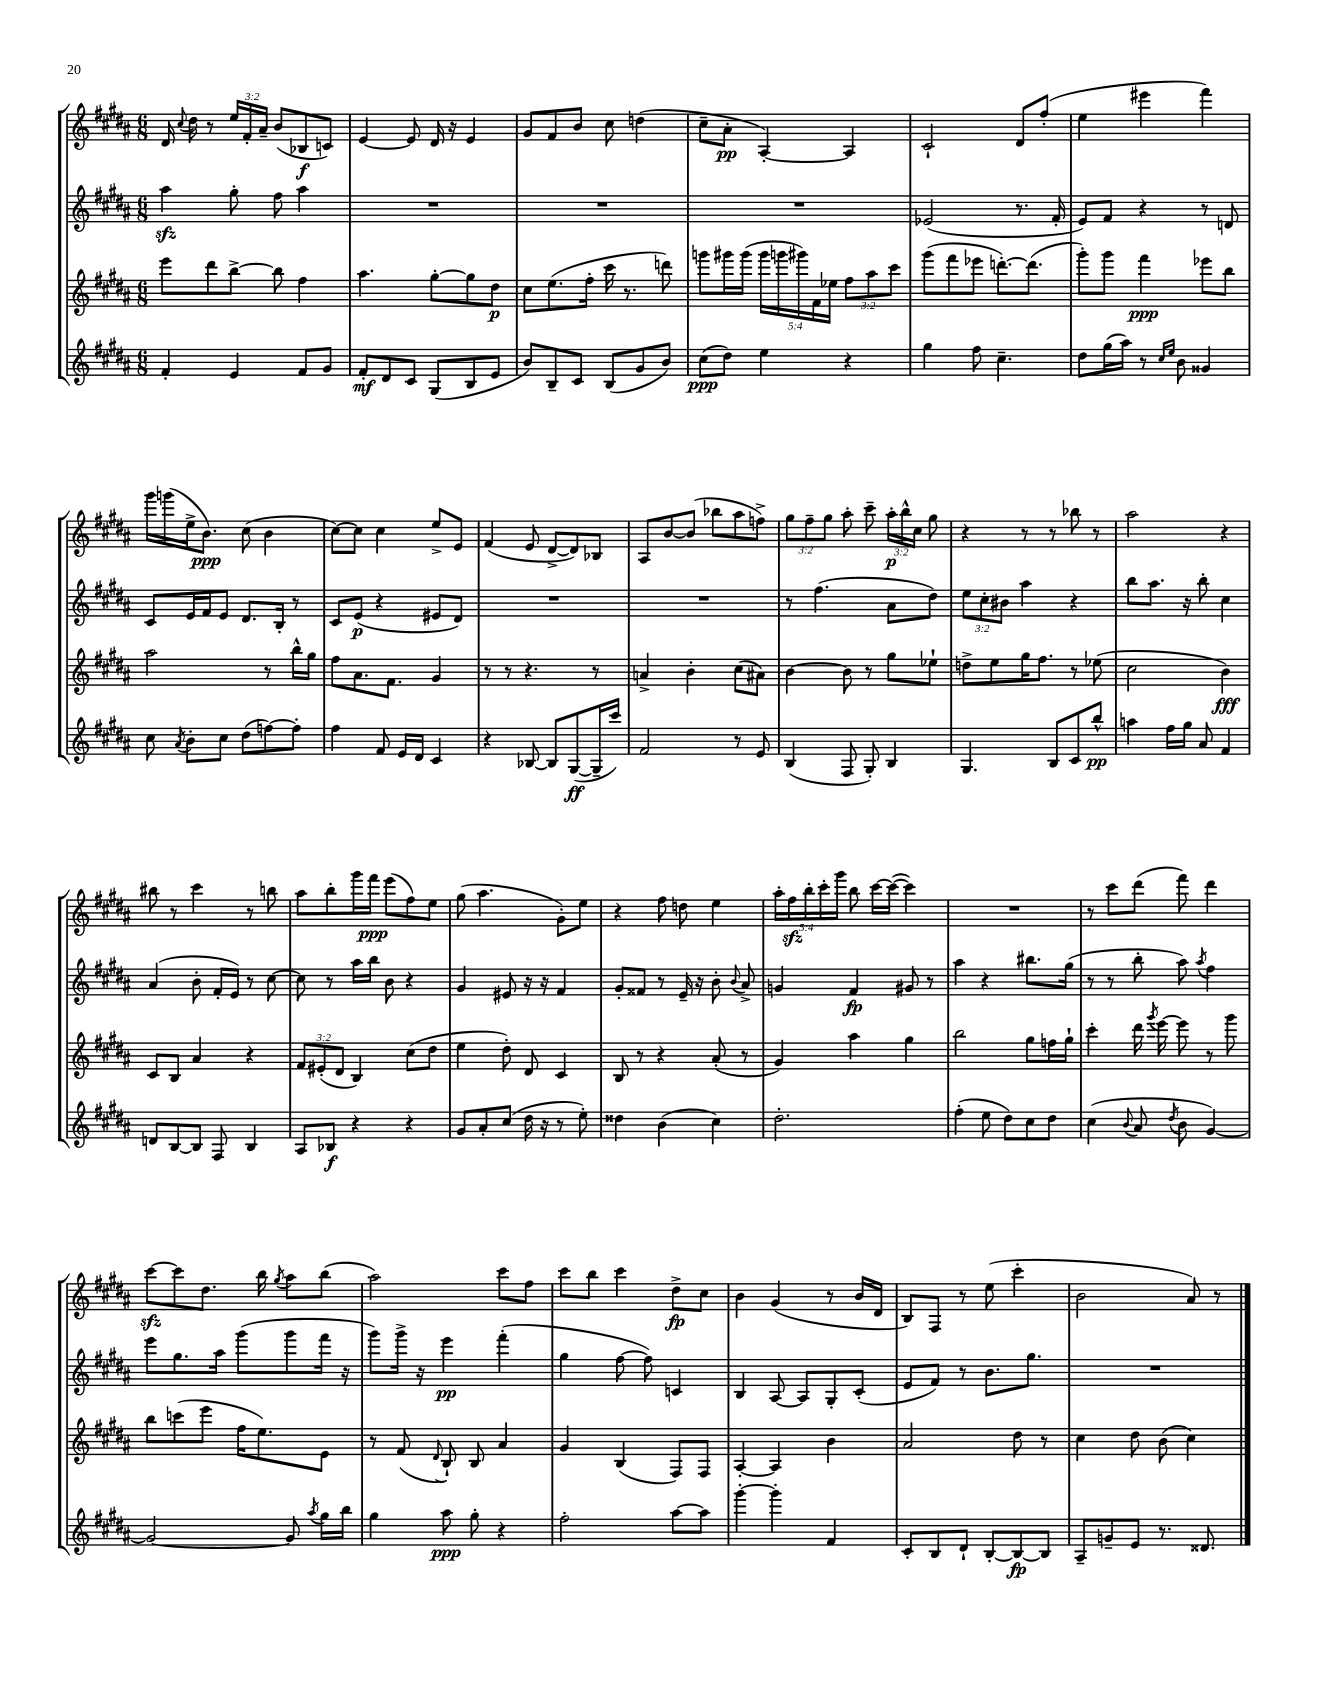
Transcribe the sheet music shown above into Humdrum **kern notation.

**kern	**dynam	**kern	**dynam	**kern	**dynam	**kern	**dynam
*part4	*part4	*part3	*part3	*part2	*part2	*part1	*part1
*staff4	*staff4	*staff3	*staff3	*staff2	*staff2	*staff1	*staff1
*clefG2	*	*clefG2	*	*clefG2	*	*clefG2	*
*k[f#c#g#d#a#]	*	*k[f#c#g#d#a#]	*	*k[f#c#g#d#a#]	*	*k[f#c#g#d#a#]	*
*M6/8	*	*M6/8	*	*M6/8	*	*M6/8	*
=12	=12	=12	=12	=12	=12	=12	=12
4f#'/	.	8eee\L	.	4aa#zz\	.	16d#/	.
.	.	.	.	.	.	8qqcc#/	.
.	.	.	.	.	.	16dd#\	.
.	.	8ddd#\	.	.	.	8r	.
4e/	.	[8bb^\J	.	8gg#'\	.	24ee/LL	.
.	.	.	.	.	.	24f#'/	.
.	.	.	.	.	.	24a#~/JJ	.
.	.	8bb\]	.	8ff#\	.	(8b/L	.
8f#/L	.	4ff#\	.	4aa#\	.	8B-X/	f
8g#/J	.	.	.	.	.	8cn/J)	.
=13	=13	=13	=13	=13	=13	=13	=13
8f#'/L	mf	4.aa#\	.	2.r	.	[4e/	.
8d#/	.	.	.	.	.	.	.
8c#/J	.	.	.	.	.	8e/]	.
(8G#/L	.	[8gg#'\L	.	.	.	16d#/	.
.	.	.	.	.	.	16r	.
8B/	.	8gg#\]	.	.	.	4e/	.
8e/J	.	8dd#\J	p	.	.	.	.
=14	=14	=14	=14	=14	=14	=14	=14
8b/L)	.	8cc#\L	.	2.r	.	8g#/L	.
8B~/	.	(8.ee\	.	.	.	8f#/	.
8c#/J	.	.	.	.	.	8b/J	.
.	.	16ff#'\Jk	.	.	.	.	.
(8B/L	.	16ccc#\	.	.	.	8cc#\	.
.	.	8.r	.	.	.	.	.
8g#/	.	.	.	.	.	(4ddn\	.
8b/J)	.	8dddn\)	.	.	.	.	.
=15	=15	=15	=15	=15	=15	=15	=15
(8cc#\L	ppp	8gggn\L	.	2.r	.	8cc#~\L	.
8dd#\J)	.	16ggg#X\L	.	.	.	8a#'\J	pp
.	.	(16ggg#\JJ	.	.	.	.	.
4ee\	.	20ggg#\LL	.	.	.	[4A#'/)	.
.	.	20gggn\	.	.	.	.	.
.	.	20ggg#X\)	.	.	.	.	.
.	.	20f#\	.	.	.	.	.
.	.	20ee-X\JJ	.	.	.	.	.
4r	.	12ff#\L	.	.	.	4A#/]	.
.	.	12aa#\	.	.	.	.	.
.	.	12ccc#\J	.	.	.	.	.
=16	=16	=16	=16	=16	=16	=16	=16
4gg#\	.	(8ggg#\L	.	(2e-X/	.	2c#`/	.
.	.	8fff#\	.	.	.	.	.
8ff#\	.	8eee-X\J	.	.	.	.	.
4.cc#~\	.	[8.dddn'\L)	.	.	.	.	.
.	.	.	.	8.r	.	8d#/L	.
.	.	(8.ddd\J]	.	.	.	.	.
.	.	.	.	.	.	(8ff#'/J	.
.	.	.	.	16f#'/	.	.	.
=17	=17	=17	=17	=17	=17	=17	=17
8dd#\L	.	8ggg#'\L)	.	8e/L)	.	4ee\	.
(16gg#\L	.	8ggg#\J	.	8f#/J	.	.	.
16aa#\JJ)	.	.	.	.	.	.	.
8r	.	4fff#\	ppp	4r	.	4eee#X\	.
16qqcc#/LL	.	.	.	.	.	.	.
16qqee/JJ	.	.	.	.	.	.	.
8b\	.	.	.	.	.	.	.
4g##X/	.	8eee-X\L	.	8r	.	4fff#\)	.
.	.	8bb\J	.	8dn/	.	.	.
!!LO:LB:g=z
=18	=18	=18	=18	=18	=18	=18	=18
8cc#\	.	2aa#\	.	8c#/L	.	16ggg#\LL	.
.	.	.	.	.	.	(16gggn\	.
8qa#/	.	.	.	.	.	.	.
8b'\L	.	.	.	16e/L	.	16ee^\J	.
.	.	.	.	16f#/J	.	8.b\J)	ppp
8cc#\J	.	.	.	8e/J	.	.	.
(8dd#\L	.	.	.	8.d#/L	.	(8cc#\	.
[8ffn\)	.	8r	.	.	.	4b\	.
.	.	.	.	16B'/Jk	.	.	.
8ff'\J]	.	16bb^^\LL	.	8r	.	.	.
.	.	16gg#\JJ	.	.	.	.	.
=19	=19	=19	=19	=19	=19	=19	=19
4ff#\	.	8ff#\L	.	8c#/L	.	[8cc#\L)	.
.	.	8.a#\	.	(8e/J	p	8cc#\J]	.
8f#/	.	.	.	4r	.	4cc#\	.
.	.	8.f#\J	.	.	.	.	.
16e/LL	.	.	.	.	.	.	.
16d#/JJ	.	.	.	.	.	.	.
4c#/	.	4g#/	.	8e#X/L	.	8ee^/L	.
.	.	.	.	8d#/J)	.	8e/J	.
=20	=20	=20	=20	=20	=20	=20	=20
4r	.	8r	.	2.r	.	(4f#/	.
.	.	8r	.	.	.	.	.
[8B-X/	.	4.r	.	.	.	8e/	.
8B-/L]	.	.	.	.	.	[8d#^/L	.
([8G#/	ff	.	.	.	.	8d#/])	.
16G#~/L]	.	8r	.	.	.	8B-X/J	.
16ccc#/JJ)	.	.	.	.	.	.	.
=21	=21	=21	=21	=21	=21	=21	=21
2f#/	.	4an^/	.	2.r	.	8A#/L	.
.	.	.	.	.	.	[8b/	.
.	.	4b'\	.	.	.	(8b/J]	.
.	.	.	.	.	.	8bb-X\L	.
8r	.	(8cc#\L	.	.	.	8aa#\	.
8e/	.	8a#X\J)	.	.	.	8ffn^\J)	.
=22	=22	=22	=22	=22	=22	=22	=22
(4B/	.	[4b\	.	8r	.	12gg#\L	.
.	.	.	.	.	.	12ff#~\	.
.	.	.	.	(4.ff#\	.	.	.
.	.	.	.	.	.	12gg#\J	.
8F#/	.	8b\]	.	.	.	8aa#'\	.
8G#'/)	.	8r	.	.	.	8ccc#~\	.
4B/	.	8gg#\L	.	8a#\L	.	24aa#'\LL	p
.	.	.	.	.	.	24bb^^\	.
.	.	.	.	.	.	24cc#\JJ	.
.	.	8ee-X`\J	.	8dd#\J)	.	8gg#\	.
=23	=23	=23	=23	=23	=23	=23	=23
4.G#/	.	8ddn^\L	.	12ee\L	.	4r	.
.	.	.	.	12cc#'\	.	.	.
.	.	8ee\	.	.	.	.	.
.	.	.	.	12b#X\J	.	.	.
.	.	16gg#\K	.	4aa#\	.	8r	.
.	.	8.ff#\J	.	.	.	.	.
8B/L	.	.	.	.	.	8r	.
8c#/	.	8r	.	4r	.	8bb-X\	.
8bb^^/J	pp	(8ee-X\	.	.	.	8r	.
=24	=24	=24	=24	=24	=24	=24	=24
4aan\	.	2cc#\	.	8bb\L	.	2aa#\	.
.	.	.	.	8.aa#\J	.	.	.
16ff#\LL	.	.	.	.	.	.	.
16gg#\JJ	.	.	.	16r	.	.	.
8a#/	.	.	.	8bb'\	.	.	.
4f#/	.	4b\)	fff	4cc#\	.	4r	.
!!LO:LB:g=z
=25	=25	=25	=25	=25	=25	=25	=25
8dn/L	.	8c#/L	.	(4a#/	.	8bb#X\	.
[8B/	.	8B/J	.	.	.	8r	.
8B/J]	.	4a#/	.	8b'\	.	4ccc#\	.
8F#/	.	.	.	16f#'/LL	.	.	.
.	.	.	.	16e/JJ)	.	.	.
4B/	.	4r	.	8r	.	8r	.
.	.	.	.	[8cc#\	.	8bbn\	.
=26	=26	=26	=26	=26	=26	=26	=26
8A#/L	.	12f#/L	.	8cc#\]	.	8aa#\L	.
.	.	(12e#X'/	.	.	.	.	.
8B-X/J	f	.	.	8r	.	8bb'\	.
.	.	12d#/J	.	.	.	.	.
4r	.	4B/)	.	16aa#\LL	.	16ggg#\L	.
.	.	.	.	16bb\JJ	.	16fff#\JJ	ppp
.	.	.	.	8b\	.	(8eee\L	.
4r	.	(8cc#\L	.	4r	.	8ff#\)	.
.	.	8dd#\J	.	.	.	8ee\J	.
=27	=27	=27	=27	=27	=27	=27	=27
8g#/L	.	4ee\	.	4g#/	.	(8gg#\	.
8a#'/	.	.	.	.	.	4.aa#\	.
(8cc#/J	.	8dd#'\)	.	8e#X/	.	.	.
16dd#\	.	8d#/	.	16r	.	.	.
16r	.	.	.	16r	.	.	.
8r	.	4c#/	.	4f#/	.	8g#'\L)	.
8ee'\)	.	.	.	.	.	8ee\J	.
=28	=28	=28	=28	=28	=28	=28	=28
4dd##X\	.	8B/	.	8g#'/L	.	4r	.
.	.	8r	.	8f##X/J	.	.	.
(4b\	.	4r	.	8r	.	8ff#\	.
.	.	.	.	16e~/	.	8ddn\	.
.	.	.	.	16r	.	.	.
4cc#\)	.	(8a#'/	.	8b'\	.	4ee\	.
.	.	.	.	8qqb/	.	.	.
.	.	8r	.	8a#^/	.	.	.
=29	=29	=29	=29	=29	=29	=29	=29
2.dd#'\	.	4g#/)	.	4gn/	.	20aa#'\LL	.
.	.	.	.	.	.	20ff#zz\	.
.	.	.	.	.	.	20bb'\	.
.	.	.	.	.	.	20ccc#'\	.
.	.	.	.	.	.	20ggg#\JJ	.
.	.	4aa#\	.	4f#/	fp	8bb\	.
.	.	.	.	.	.	[16ccc#\LL	.
.	.	.	.	.	.	(16ccc#\JJ_	.
.	.	4gg#\	.	8g#X/	.	4ccc#\])	.
.	.	.	.	8r	.	.	.
=30	=30	=30	=30	=30	=30	=30	=30
(4ff#'\	.	2bb\	.	4aa#\	.	2.r	.
8ee\	.	.	.	4r	.	.	.
8dd#\L)	.	.	.	.	.	.	.
8cc#\	.	8gg#\L	.	8.bb#X\L	.	.	.
8dd#\J	.	16ffn\L	.	.	.	.	.
.	.	16gg#`\JJ	.	(16gg#\Jk	.	.	.
=31	=31	=31	=31	=31	=31	=31	=31
(4cc#\	.	4ccc#'\	.	8r	.	8r	.
.	.	.	.	8r	.	8ccc#\L	.
8qqb/	.	.	.	.	.	.	.
8a#/	.	16ddd#\	.	8bb'\	.	(8ddd#\J	.
.	.	8qggg#/	.	.	.	.	.
.	.	[16eee\	.	.	.	.	.
8qdd#/	.	.	.	.	.	.	.
8b\	.	8eee\]	.	8aa#\)	.	8fff#\)	.
.	.	.	.	8qaa#/	.	.	.
[4g#/)	.	8r	.	4ff#\	.	4ddd#\	.
.	.	8ggg#\	.	.	.	.	.
!!LO:LB:g=z
=32	=32	=32	=32	=32	=32	=32	=32
2g#/_	.	8bb\L	.	8eee\L	.	[8ccc#zz\L	.
.	.	(8cccn\	.	8.gg#\	.	8ccc#\]	.
.	.	8eee\J	.	.	.	8.dd#\J	.
.	.	.	.	16aa#\Jk	.	.	.
.	.	16ff#\KL	.	(8ggg#\L	.	.	.
.	.	8.ee\)	.	.	.	16bb\	.
.	.	.	.	.	.	8qgg#/	.
8g#/]	.	.	.	8ggg#\	.	8aa#\L	.
8qaa#/	.	.	.	.	.	.	.
16gg#\LL	.	8e\J	.	16fff#\Jk	.	(8bb\J	.
16bb\JJ	.	.	.	16r	.	.	.
=33	=33	=33	=33	=33	=33	=33	=33
4gg#\	.	8r	.	8ggg#\L)	.	2aa#\)	.
.	.	(8f#/	.	16ggg#^\Jk	.	.	.
.	.	.	.	16r	.	.	.
.	.	8qqd#/	.	.	.	.	.
8aa#\	ppp	8B`/)	.	4eee\	pp	.	.
8gg#'\	.	8B/	.	.	.	.	.
4r	.	4a#/	.	(4fff#'\	.	8ccc#\L	.
.	.	.	.	.	.	8ff#\J	.
=34	=34	=34	=34	=34	=34	=34	=34
2ff#'\	.	4g#/	.	4gg#\	.	8ccc#\L	.
.	.	.	.	.	.	8bb\J	.
.	.	(4B/	.	[8ff#\	.	4ccc#\	.
.	.	.	.	8ff#\])	.	.	.
[8aa#\L	.	8F#/L)	.	4cn/	.	8dd#^\L	fp
8aa#\J]	.	8F#/J	.	.	.	8cc#\J	.
=35	=35	=35	=35	=35	=35	=35	=35
[4ggg#'\	.	[4A#'/	.	4B/	.	4b\	.
4ggg#'\]	.	4A#/]	.	[8A#/	.	(4g#/	.
.	.	.	.	8A#/L]	.	.	.
4f#/	.	4b\	.	8G#'/	.	8r	.
.	.	.	.	(8c#'/J	.	16b/LL	.
.	.	.	.	.	.	16d#/JJ	.
=36	=36	=36	=36	=36	=36	=36	=36
8c#'/L	.	2a#/	.	8e/L	.	8B/L)	.
8B/	.	.	.	8f#/J)	.	8F#/J	.
8d#`/J	.	.	.	8r	.	8r	.
[8B'/L	.	.	.	8.b\L	.	(8ee\	.
8B/_	fp	8dd#\	.	.	.	4ccc#'\	.
.	.	.	.	8.gg#\J	.	.	.
8B/J]	.	8r	.	.	.	.	.
=37	=37	=37	=37	=37	=37	=37	=37
8A#~/L	.	4cc#\	.	2.r	.	2b\	.
8gn~/	.	.	.	.	.	.	.
8e/J	.	8dd#\	.	.	.	.	.
8.r	.	(8b\	.	.	.	.	.
.	.	4cc#\)	.	.	.	8a#/)	.
8.d##X/	.	.	.	.	.	.	.
.	.	.	.	.	.	8r	.
==	==	==	==	==	==	==	==
*-	*-	*-	*-	*-	*-	*-	*-
